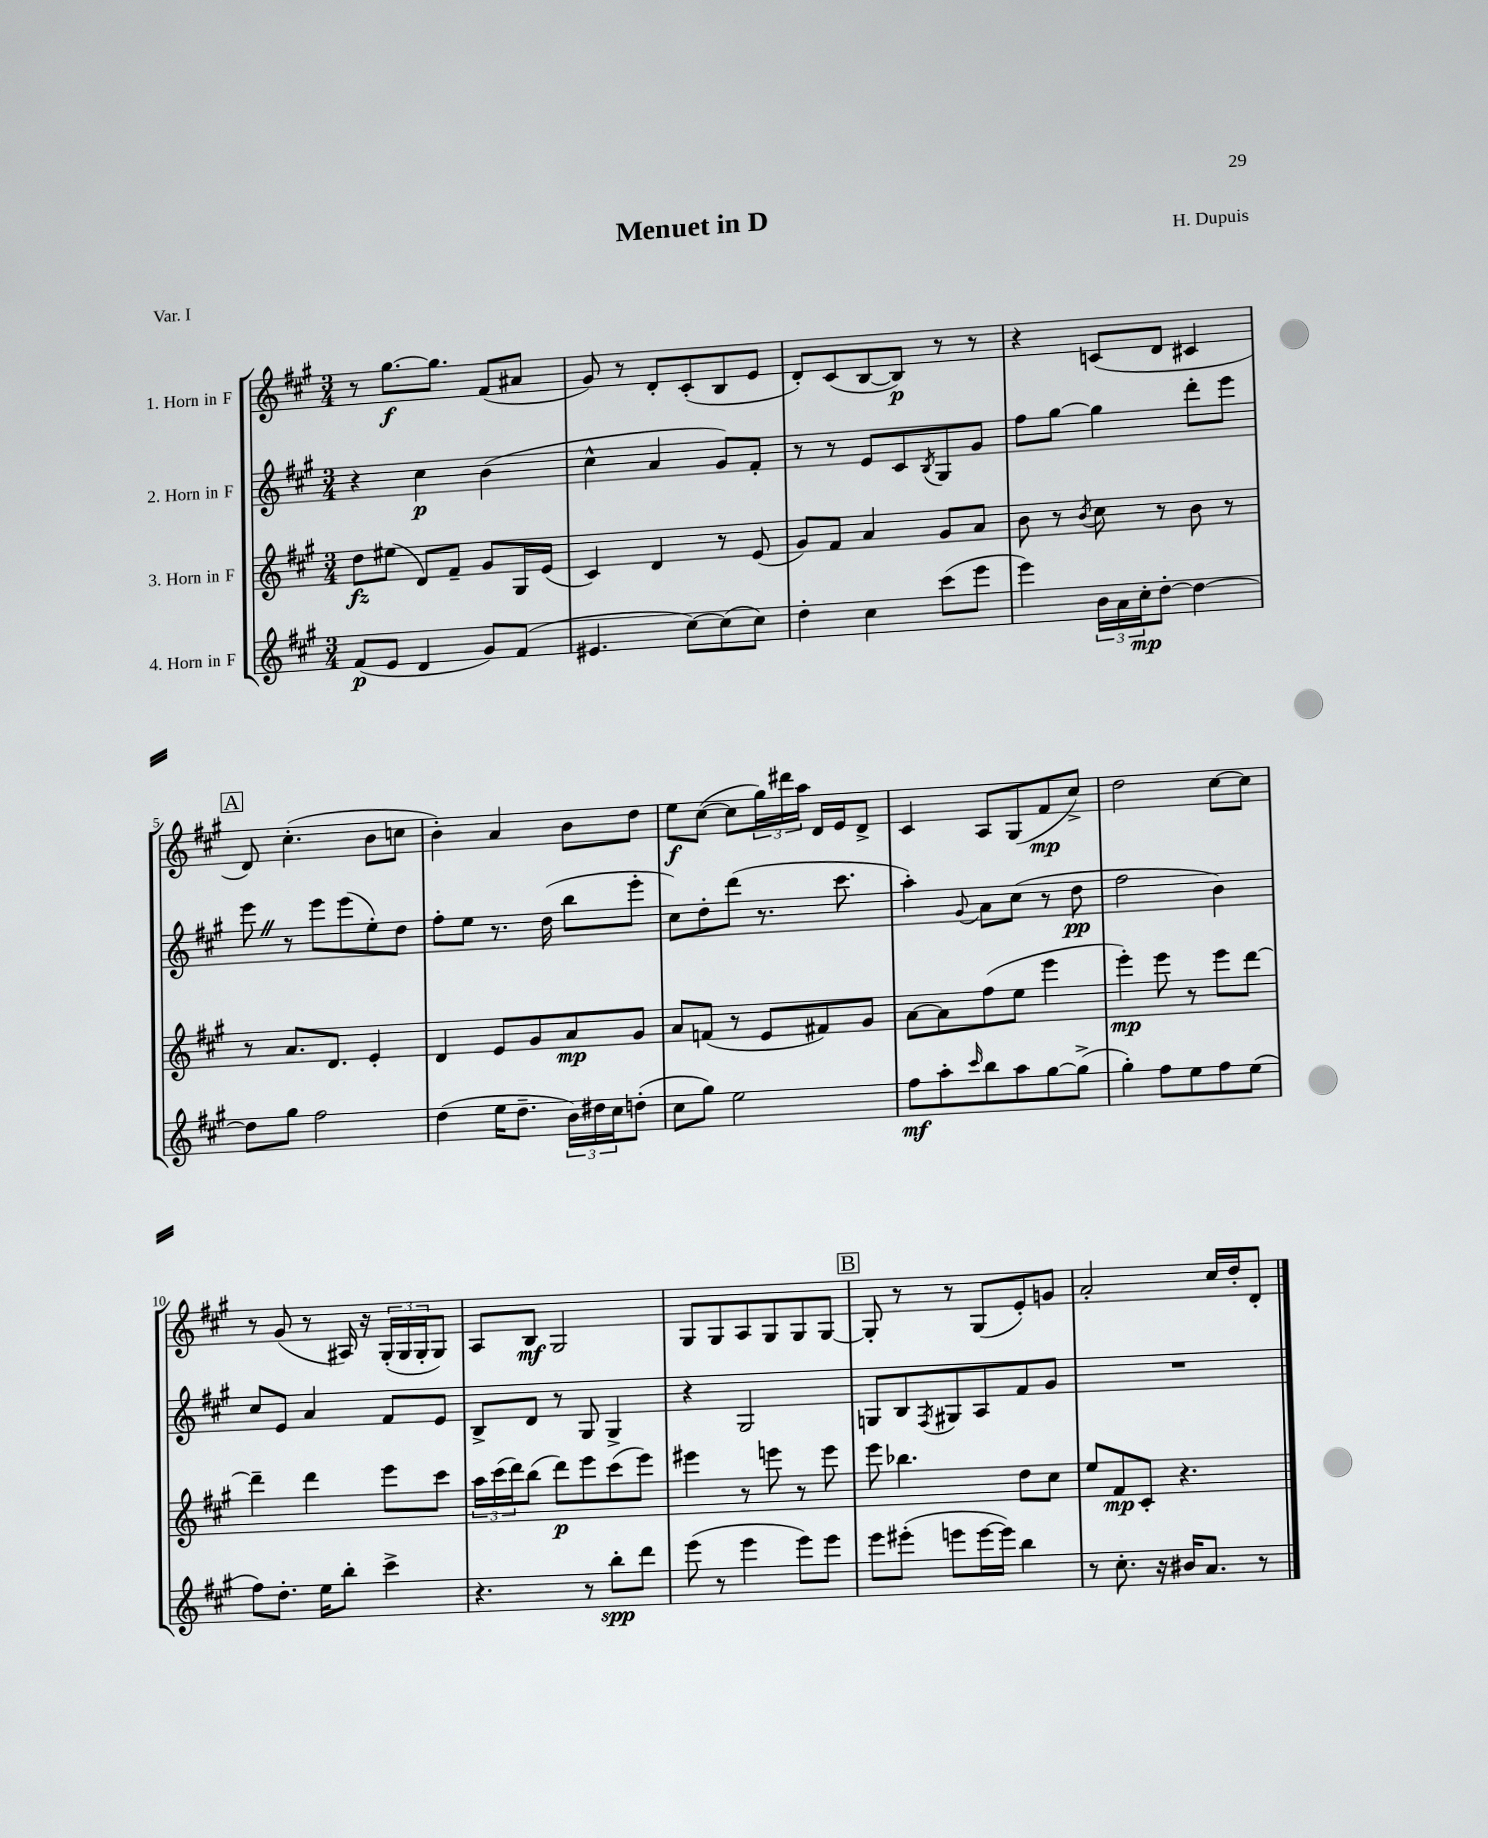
\header { title = "Menuet in D" composer = "H. Dupuis" piece = "Var. I" }
<<
\new StaffGroup <<
\new Staff = "s0" \with { instrumentName = "1. Horn in F" } {
    \clef treble \key a \major \numericTimeSignature \time 3/4
    r8 gis''8.~\f gis''8. fis'8( ais'8 |
    gis'8) r8 d'8-. cis'8-.( b8 e'8 |
    d'8-.) cis'8( b8~ b8\p) r8 r8 |
    r4 c'8( d'8 cis'4 |
    \mark \markup { \box "A" } d'8) cis''4.-.( b'8 c''8 |
    b'4-.) a'4 b'8 d''8 |
    e''8\f cis''8~( cis''8 \tuplet 3/2 { gis''16) dis'''16 a''16 } d'16 e'16 d'8-> |
    cis'4 a8 gis8( fis'8\mp cis''8->) |
    d''2 cis''8~ cis''8 |
    r8 gis'8( r8 ais16) r16 \tuplet 3/2 { gis16-.( gis16 gis16-. } gis8) |
    a8 b8\mf gis2 |
    gis8 gis8 a8 gis8 gis8 gis8~ |
    \mark \markup { \box "B" } gis8-. r8 r8 gis8( e'8-.) g'8 |
    a'2-. cis''16 d''16-. d'8-. \bar "|." |
}
\new Staff = "s1" \with { instrumentName = "2. Horn in F" } {
    \clef treble \key a \major \numericTimeSignature \time 3/4
    r4 cis''4\p b'4( |
    cis''4-^ a'4 gis'8) fis'8-. |
    r8 r8 e'8 cis'8 \acciaccatura { b8 } gis8 gis'8 |
    fis''8 gis''8~ gis''4 d'''8-. e'''8 |
    \mark \markup { \box "A" } e'''8 \once \override BreathingSign.text = \markup { \musicglyph "scripts.caesura.straight" } \breathe r8 e'''8 e'''8( e''8-.) d''8 |
    fis''8-. e''8 r8. d''16( b''8 e'''8-. |
    cis''8) d''8-. d'''8( r8. cis'''8. |
    a''4-.) \appoggiatura { gis'8 } a'8 cis''8( r8 d''8\pp |
    fis''2 b'4) |
    cis''8 e'8 a'4 fis'8 e'8 |
    b8-> d'8 r8 gis8 gis4-> |
    r4 gis2 |
    \mark \markup { \box "B" } g8 b8 \acciaccatura { fis8 } gis8 a8 fis'8 gis'8 |
    R2. \bar "|." |
}
\new Staff = "s2" \with { instrumentName = "3. Horn in F" } {
    \clef treble \key a \major \numericTimeSignature \time 3/4
    d''8\fz eis''8( d'8) fis'8-- gis'8 gis16 e'16( |
    cis'4) d'4 r8 e'8( |
    gis'8) fis'8 a'4 gis'8 a'8 |
    b'8 r8 \acciaccatura { b'8 } cis''8 r8 b'8 r8 |
    \mark \markup { \box "A" } r8 a'8. d'8. e'4-. |
    d'4 e'8 gis'8 a'8\mp gis'8 |
    a'8 f'8( r8 e'8 fis'8) gis'8 |
    a'8~ a'8 fis''8( e''8 e'''4 |
    e'''4-.\mp) e'''8 r8 e'''8 d'''8~ |
    d'''4-- d'''4 e'''8 cis'''8 |
    \tuplet 3/2 { a''16 cis'''16( d'''16) } b''8( d'''8\p) e'''8 cis'''8( e'''8) |
    eis'''4 r8 e'''8 r8 e'''8 |
    \mark \markup { \box "B" } e'''8 bes''4. d''8 cis''8 |
    e''8 fis'8\mp cis'8-. r4. \bar "|." |
}
\new Staff = "s3" \with { instrumentName = "4. Horn in F" } {
    \clef treble \key a \major \numericTimeSignature \time 3/4
    fis'8\p( e'8 d'4 gis'8) fis'8( |
    eis'4. cis''8~) cis''8( cis''8) |
    d''4-. cis''4 cis'''8( e'''8 |
    e'''4) \tuplet 3/2 { b'16 a'16 cis''16-.\mp } d''8~-. d''4~ |
    \mark \markup { \box "A" } d''8 gis''8 fis''2 |
    d''4( e''16 d''8.-- \tuplet 3/2 { b'16) dis''16 cis''16 } d''8-.( |
    cis''8 gis''8) e''2 |
    fis''8\mf a''8-. \grace { cis'''16 } b''8 a''8 gis''8~ gis''8->( |
    gis''4-.) fis''8 e''8 fis''8 e''8( |
    fis''8) d''8.-. e''16 b''8-. cis'''4-> |
    r4. r8 b''8-.\spp d'''8 |
    e'''8( r8 e'''4 e'''8) e'''8 |
    \mark \markup { \box "B" } e'''8 eis'''8-.( e'''8 e'''16~ e'''16) b''4 |
    r8 cis''8.-. r16 bis'16 a'8. r8 \bar "|." |
}
>>
>>
